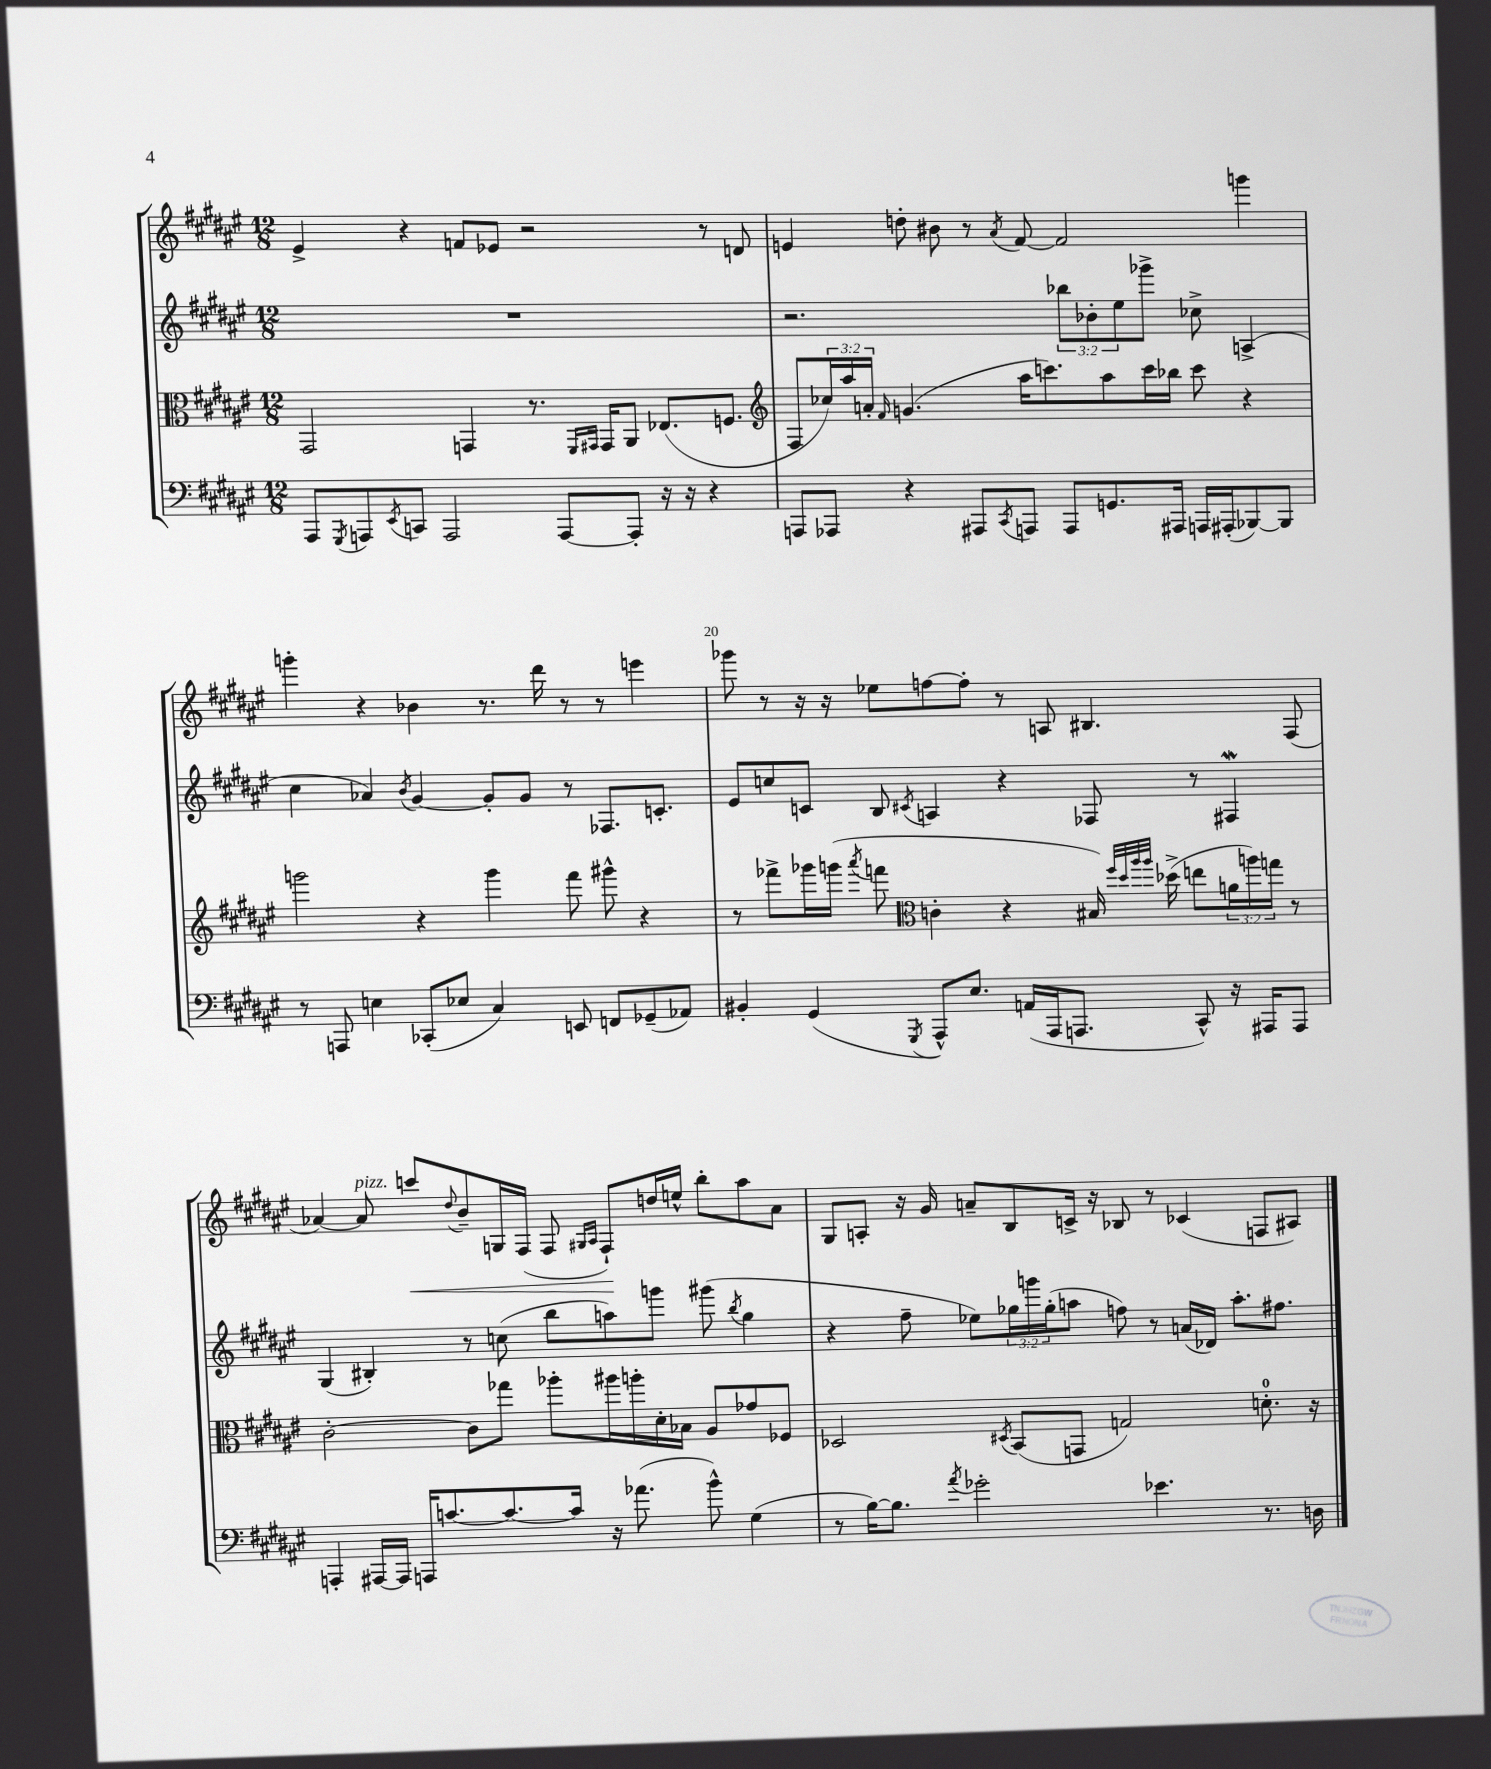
<<
\new StaffGroup <<
\new Staff = "s0" {
    \clef treble \key fis \major \numericTimeSignature \time 12/8
    eis'4-> r4 f'8 ees'8 r2 r8 d'8 |
    e'4 d''8-. bis'8 r8 \acciaccatura { ais'8 } fis'8~ fis'2 g'''4 |
    g'''4-. r4 bes'4 r8. dis'''16 r8 r8 e'''4 |
    ges'''8 r8 r16 r16 ees''8 f''8~ f''8-. r8 a8 bis4. fis8( |
    aes'4~) aes'8^\markup { \italic "pizz." } c'''8\< \appoggiatura { dis''8 } b'8-- g16 fis16( fis8 \grace { gis16 ais16 } fis8-!\!) d''16 e''16-^ b''8-. ais''8 aes'8 |
    gis8 a8-. r16 gis'16 a'8-- b8 c'16-> r16 bes8 r8 ces'4( f8 ais8) \bar "|." |
}
\new Staff = "s1" {
    \clef treble \key fis \major \numericTimeSignature \time 12/8 \override Staff.TupletNumber.text = #tuplet-number::calc-fraction-text
    R1. |
    r2. \tuplet 3/2 { bes''8 bes'8-. eis''8 } ges'''8-> ces''8-> a4->( |
    cis''4 aes'4) \acciaccatura { b'8 } gis'4~ gis'8-. gis'8 r8 fes8. c'8.-. |
    eis'8 c''8 c'8 b8 \acciaccatura { cis'8 } a4 r4 fes8 r8 fis4\mordent |
    gis4( bis4-.) r8 c''8( b''8 a''8) g'''8 gis'''8( \acciaccatura { b''8 } gis''4 |
    r4 fis''8-- ees''8) \tuplet 3/2 { ges''16 g'''16 ges''16-.( } a''8 f''8) r8 a'16( des'16) a''8.-. fis''8. \bar "|." |
}
\new Staff = "s2" {
    \clef alto \key fis \major \numericTimeSignature \time 12/8 \override Staff.TupletNumber.text = #tuplet-number::calc-fraction-text
    gis,2 g,4 r8. \grace { fis,16 gis,16 } gis,16 ais,8 ees8.( f8. |
    \clef treble fis8 \tuplet 3/2 { ces''16) ais''16 a'16-. } \grace { fis'16 } g'4.( ais''16 c'''8.) ais''8 c'''16 bes''16 c'''8 r4 |
    g'''2 r4 g'''4 fis'''8 gis'''8-^ r4 |
    r8 fes'''8-> ges'''16 g'''16( \acciaccatura { ais'''8 } f'''8 \clef alto c'4-. r4 bis16) \grace { fis''32 dis''32 ais''32 ais''32 } des''16->( e''8 \tuplet 3/2 { a'16 a''16) g''16 } r8 |
    cis'2~-. cis'8 ges''8 aes''8-. ais''16 a''16-. dis'16-. bes16 ais8 ges'8 fes8 |
    des2 \acciaccatura { dis8 } b,8( g,8 g2) d'8.-0-. r16 \bar "|." |
}
\new Staff = "s3" {
    \clef bass \key fis \major \numericTimeSignature \time 12/8
    ais,,8 \acciaccatura { gis,,8 } a,,8 \acciaccatura { eis,8 } c,8 a,,2 a,,8~ a,,8-. r16 r16 r4 |
    a,,8 aes,,8 r4 ais,,8 \acciaccatura { cis,8 } a,,8 a,,8 g,8. ais,,16 a,,16 ais,,16-.( bes,,8~) bes,,8 |
    r8 a,,8 e4 ces,8-.( ees8 cis4) e,8 f,8 ges,8--( aes,8) |
    bis,4-. gis,4( \acciaccatura { gis,,8 } ais,,8-^) eis8. a,16( ais,,16 a,,8. cis,8-^) r16 ais,,16 ais,,8 |
    a,,4-. ais,,16~ ais,,16 a,,16 c'8.~ c'8.~ c'16 r16 aes'8.( b'8-^) gis4( |
    r8 b16~) b8. \acciaccatura { ais'8 } ges'2-. ees'4. r8. d16 \bar "|." |
}
>>
>>
\layout { \context { \Score currentBarNumber = #17 \override BarNumber.break-visibility = ##(#f #t #t) barNumberVisibility = #(every-nth-bar-number-visible 5) } }
